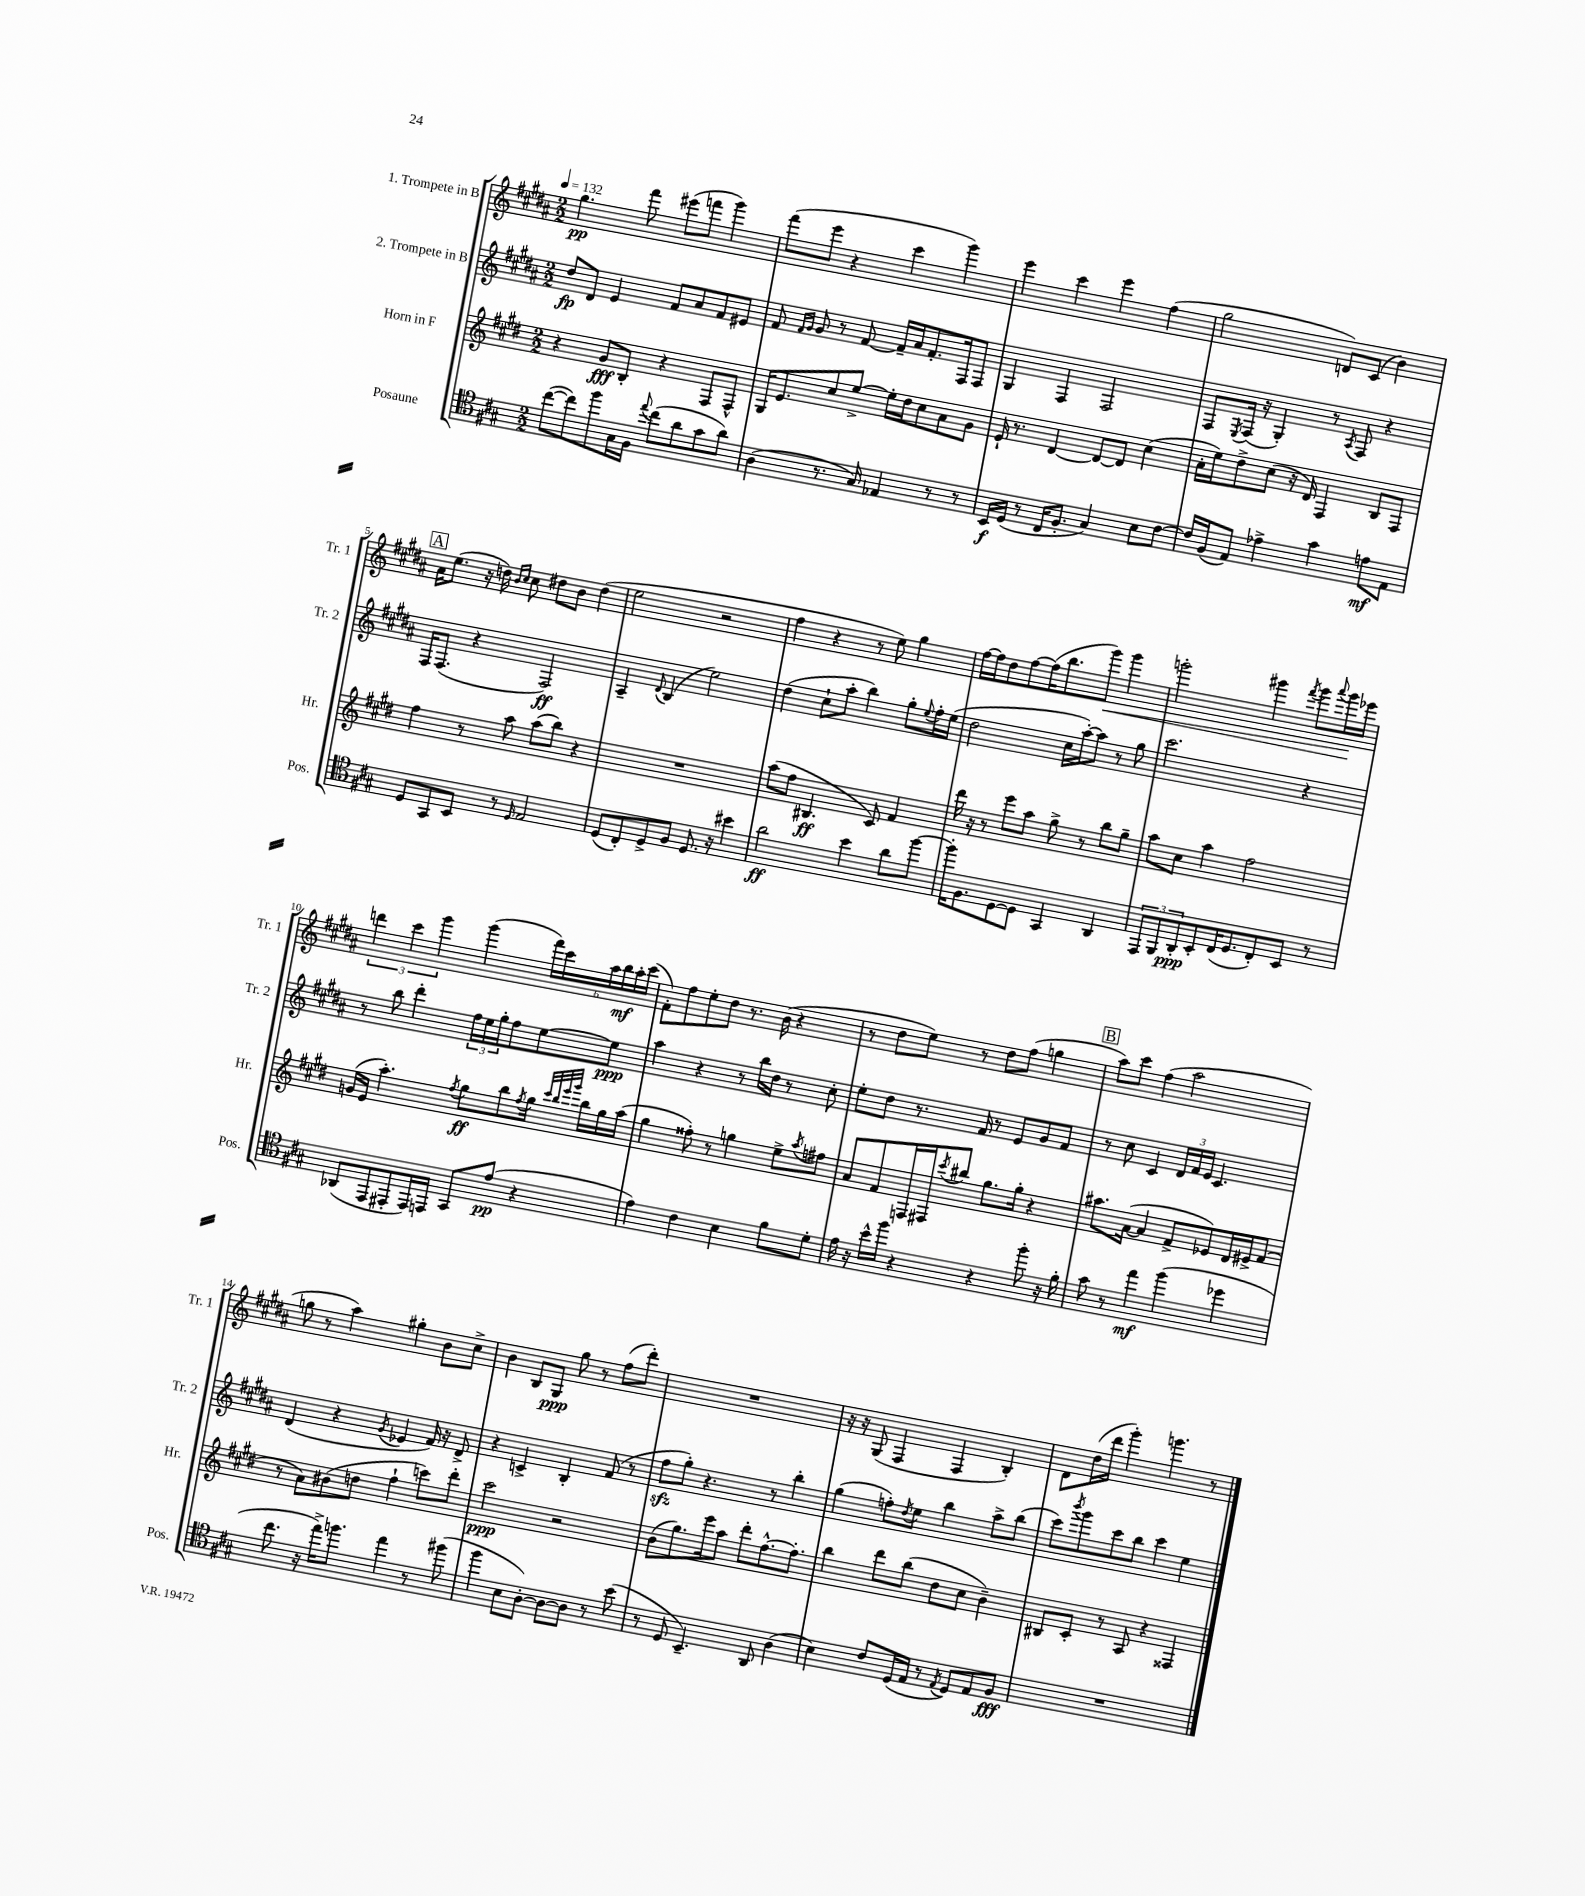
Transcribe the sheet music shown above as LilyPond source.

<<
\new StaffGroup <<
\new Staff = "s0" \with { instrumentName = "1. Trompete in B" shortInstrumentName = "Tr. 1" } {
    \clef treble \key b \major \numericTimeSignature \time 2/2 \tempo 4 = 132
    gis''4.\pp fis'''8 eis'''8( f'''8 gis'''4) |
    fis'''8( e'''8 r4 cis'''4 gis'''4) |
    e'''4 cis'''4 e'''4 fis''4( |
    gis''2 d'8) cis'8( b'4) |
    \mark \markup { \box "A" } ais'16 e''8.( r16 d''16) \grace { b'16 cis''16 } cis''8 dis''8 b'8 dis''4( |
    e''2 r2 |
    fis''4 r4 r8 e''8) gis''4 |
    fis''16~ fis''16 dis''8 fis''8~ fis''16( b''8. gis'''8\<) gis'''4 |
    g'''2-. gis'''4 \acciaccatura { fis'''8 } gis'''8 \appoggiatura { ais'''8 } gis'''16\! ees'''16 |
    \tuplet 3/2 { d'''4 cis'''4 gis'''4 } gis'''4( \tuplet 6/4 { fis'''16) cis'''16 ais''16 b''16\mf ais''16-. cis'''16( } |
    fis'8-.) fis''8 e''8-. dis''8 r8. b'16( r4 |
    r8 dis''8 e''8) r8 dis''8 fis''8( g''4 |
    \mark \markup { \box "B" } ais''8) cis'''8 fis''4( ais''2 |
    g''8 r8 ais''4) gis''4-. b'8 cis''8-> |
    b'4 b8 gis8\ppp gis''8 r8 fis''8( dis'''8-.) |
    R1 |
    r16 r16 gis8( fis4 fis4 b4-.) |
    dis'8 dis''16( dis'''16 gis'''4-.) g'''4. r8 \bar "|." |
}
\new Staff = "s1" \with { instrumentName = "2. Trompete in B" shortInstrumentName = "Tr. 2" } {
    \clef treble \key b \major \numericTimeSignature \time 2/2
    dis''8\fp dis'8 e'4 fis'8 ais'8 fis'8 eis'8 |
    fis'8 \grace { fis'16 gis'16 } gis'8 r8 fis'8~ fis'16-- ais'16 fis'8.-. fis16 fis8 |
    gis4 fis4 fis2 |
    fis8 \acciaccatura { e8 } fis16( r16 gis4-.) r8 \acciaccatura { ais8 } fis8 r4 |
    \mark \markup { \box "A" } fis16 fis8.( r4 fis2\ff) |
    ais4-- \appoggiatura { dis'8 } b4( e''2) |
    dis''4( cis''8-! ais''8-. b''4) gis''8-. \appoggiatura { e''8 } fis''16-. e''16( |
    dis''2 cis''16 ais''16~-.) ais''8 r8 gis''8 |
    cis'''2. r4 |
    r8 b''8 dis'''4-. \tuplet 3/2 { fis''16 e''16 gis''16-. } fis''8 e''8~ e''8\ppp |
    ais''4 r4 r8 b''16 dis''16 r8 cis''8-. |
    e''8-. dis''8 r8. fis'16 r8 e'8 gis'8 fis'8 |
    \mark \markup { \box "B" } r8 cis''8 cis'4 \tuplet 3/2 { dis'16 fis'16 e'16 } cis'4. |
    dis'4( r4 \acciaccatura { gis'8 } ees'4 fis'16) r16 dis'8-> |
    r4 c'4-> b4-. fis'8( r8 |
    fis''8\sfz gis''8-.) r4. r8 b''4-. |
    gis''4( f''8-.) \acciaccatura { dis''8 } e''8 b''4 ais''8-> b''8( |
    cis'''8) \acciaccatura { b'''8 } gis'''8 cis'''8 b''8 cis'''4 e''4 \bar "|." |
}
\new Staff = "s2" \with { instrumentName = "Horn in F" shortInstrumentName = "Hr." } {
    \clef treble \key e \major \numericTimeSignature \time 2/2
    r4 gis'8\fff b8-. r4 fis8 fis8-^ |
    gis16 e'8. cis''8 e''8~-> e''16-. dis''16 cis''8 a'8 gis'8 |
    e'16-! r8. dis'4~ dis'8~ dis'8 cis''4( |
    a'16-. e''16) dis''8-> cis''8( r16 dis'16) fis4 b8 fis8 |
    \mark \markup { \box "A" } fis''4 r8 a''8 a''8( b''8) r4 |
    R1 |
    a''8( fis''8 bis4.\ff cis'8) fis'4 |
    dis'''16 r16 r8 e'''8 a''8 gis''8-> r8 b''8 gis''8-- |
    a''8 cis''8 a''4 fis''2 |
    g'16( e'16 a''4.-.) \acciaccatura { fis''8 } gis''8\ff b''8 \acciaccatura { fis''8 } gis''16 \grace { cis'''32 b''32 e'''32 gis'''32 } b''16 gis''16 a''16( |
    gis''4 fisis''8-.) r8 g''4 e''8-> \acciaccatura { a''8 } fis''8 |
    a'8 fis'8 f16 fis16 \acciaccatura { cis'''8 } bis''8 gis''8. gis''16-. r4 |
    \mark \markup { \box "B" } ais''8. a'16~( a'4 fis'8-> ees'8) dis'16 eis'16-> fis'8( |
    r8 a'8) bis'8( d''8 fis''4-! c'''8) dis'''8-. |
    cis'''2\ppp r2 |
    b'8( gis''8.) e'''16 a''8 dis'''8-. fis''8.~-^ fis''8.-. |
    b''4 dis'''8 b''8( dis''8 cis''8 b'4--) |
    bis8 cis'8-. r8 a8 r4 fisis4 \bar "|." |
}
\new Staff = "s3" \with { instrumentName = "Posaune" shortInstrumentName = "Pos." } {
    \clef tenor \key a \major \numericTimeSignature \time 2/2
    cis''8~( cis''8) fis''8 gis16 fis16 \appoggiatura { e''8 } cis''8( a'8 gis'8 a'8) |
    a4( r8. gis16) ees4 r8 r8 |
    b,16\f d16( r8 cis16 fis8.-. gis4) b8 cis'8~ |
    cis'16 fis16( e8) ees'4-> gis'4 e'8\mf e8 |
    \mark \markup { \box "A" } d8 gis,8 b,8 r8 \grace { d16 } e2 |
    d8( cis8-.) d8-> fis8 d8. r16 bis'4 |
    a'2\ff b'4 a'8 fis''8~ |
    fis''16-. fis8. d8~ d8 gis,4 a,4 |
    \tuplet 3/2 { e,8 fis,8 a,8-.\ppp } b,8-. cis16( d8. cis8-.) b,8 r8 |
    aes,8( e,8 eis,8-. eis,16) e,16 gis,8 e'8\pp( r4 |
    e'4) cis'4 b4 fis'8 d'8-. |
    e'16 r16 b'16-^ fis''16 r4 r4 fis''8-. r16 fis'16-. |
    \mark \markup { \box "B" } gis'8 r8 e''4\mf fis''4( des''4 |
    cis''8. r16 e''16->) f''8. e''4 r8 fis''8( |
    fis''4 b8 a8~-.) a8~ a8 r8 b'8( |
    r8 d8 b,4.--) a,8 a4( |
    b4) cis'8 d16( e16 r8 \acciaccatura { e8 } d8) e8 fis8\fff |
    R1 \bar "|." |
}
>>
>>
